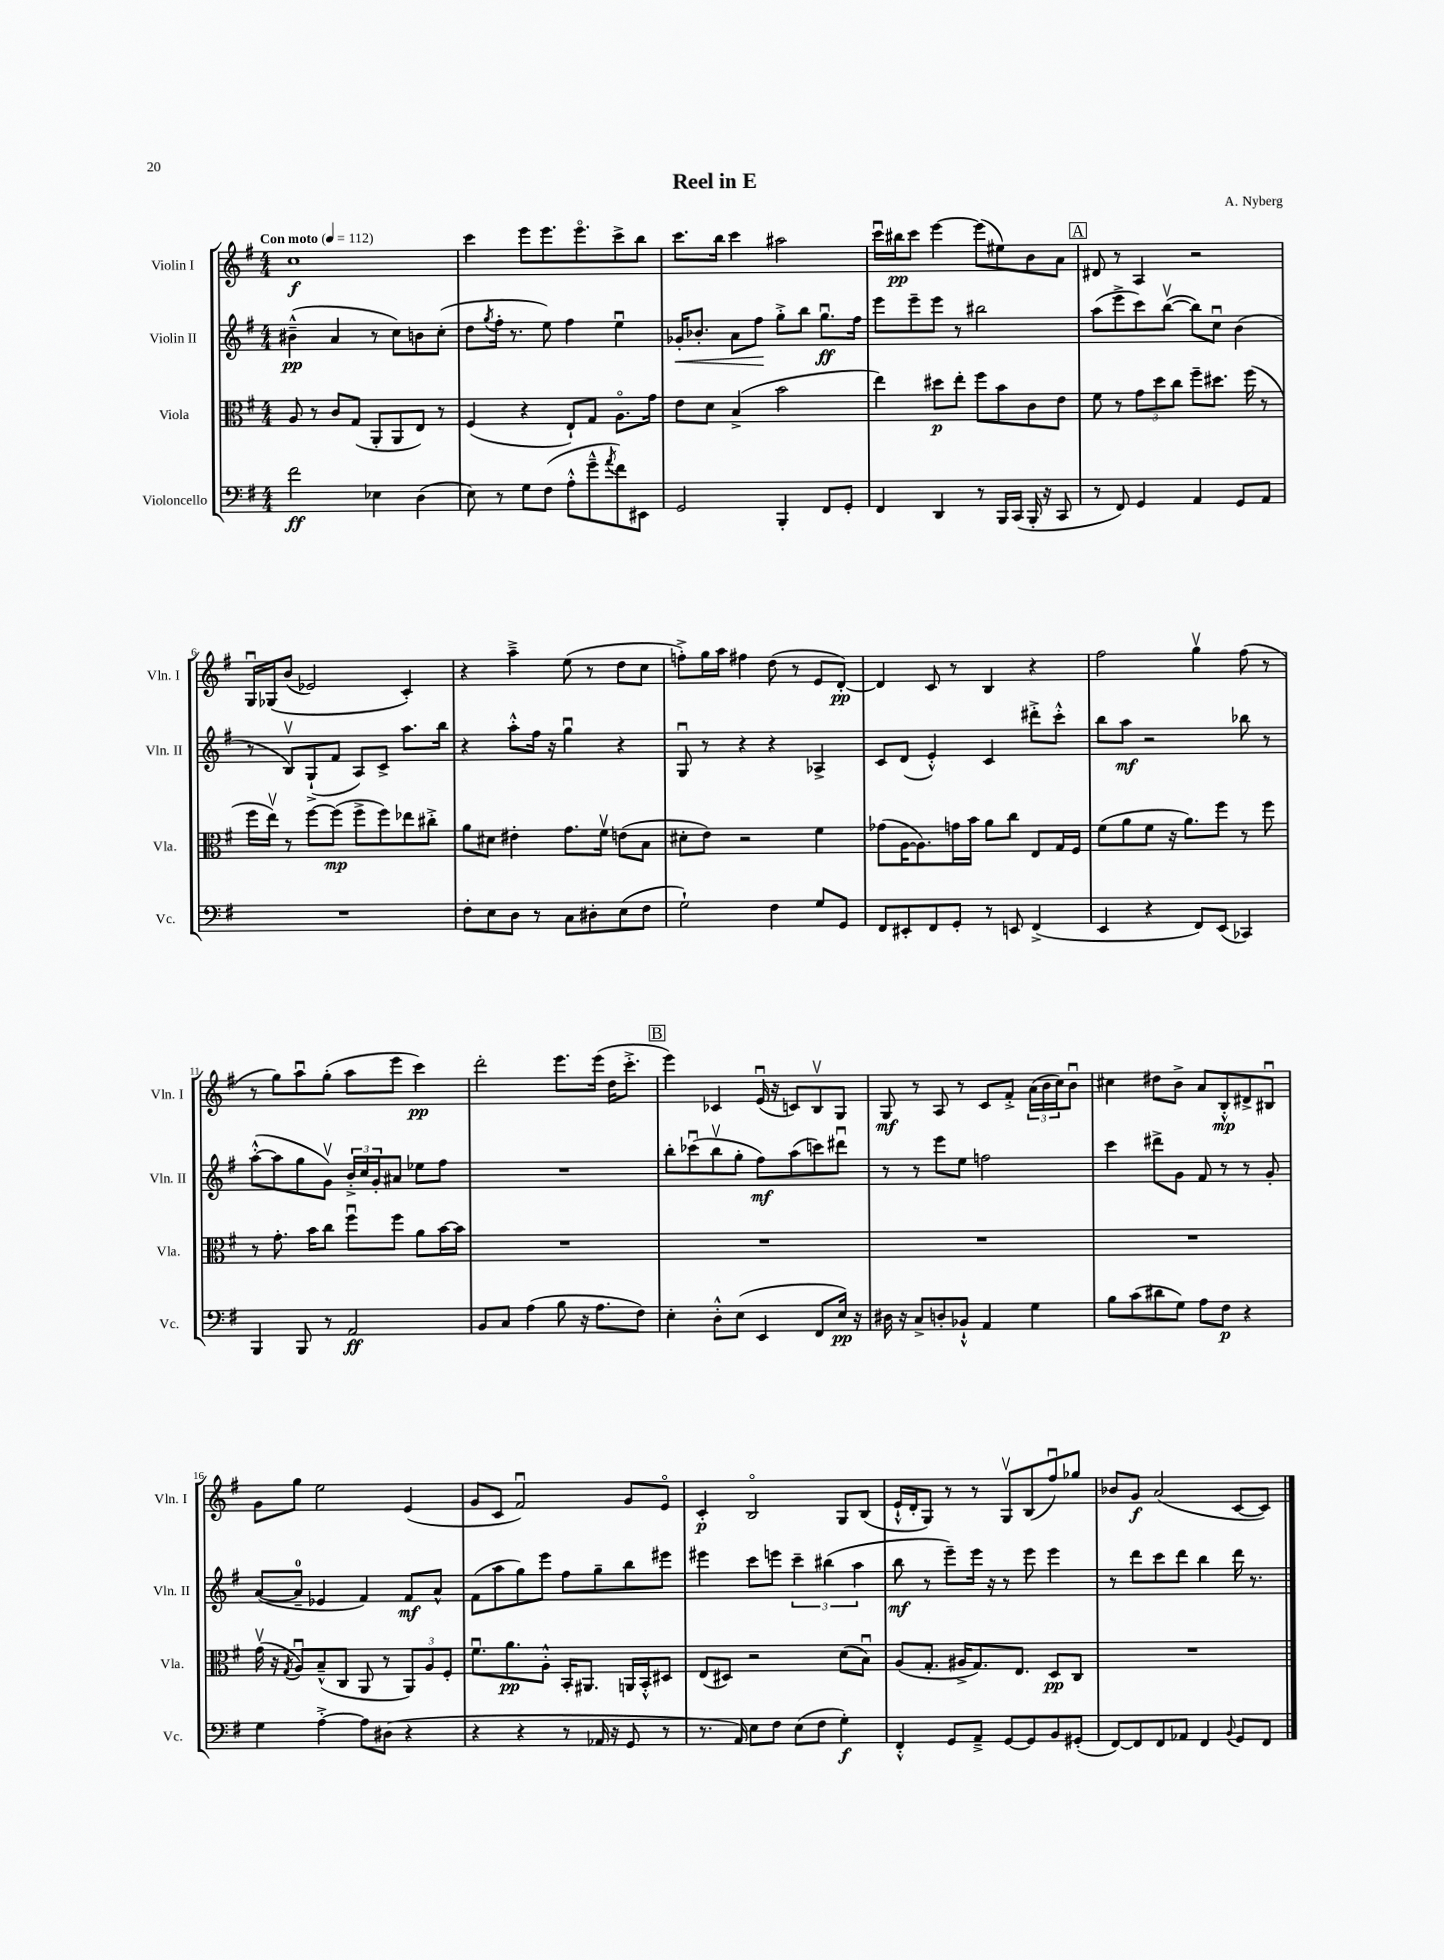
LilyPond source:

\header { title = "Reel in E" composer = "A. Nyberg" }
<<
\new StaffGroup <<
\new Staff = "s0" \with { instrumentName = "Violin I" shortInstrumentName = "Vln. I" } {
    \clef treble \key g \major \numericTimeSignature \time 4/4 \tempo "Con moto" 4 = 112
    c''1\f |
    c'''4 e'''8 e'''8. e'''8.\flageolet c'''8-> b''8 |
    c'''8. b''16 c'''4 ais''2 |
    c'''16\downbow bis''16\pp c'''8 e'''4~ e'''8( eis''8) b'8 a'8 |
    \mark \markup { \box "A" } dis'8 r8 a4 r2 |
    g16\downbow ges16\( b'8( ees'2) c'4-.\) |
    r4 a''4---> e''8( r8 d''8 c''8 |
    f''8-.->) g''16 a''16 fis''4 d''8( r8 e'8 d'8~-.\pp) |
    d'4 c'8 r8 b4 r4 |
    fis''2 g''4\upbow fis''8( r8 |
    r8 g''8) a''8\downbow g''8-.( a''8 e'''8 c'''4\pp) |
    d'''2-. e'''8. e'''16( d''16 c'''8.-.-> |
    \mark \markup { \box "B" } e'''4) ces'4 e'16\downbow( r16 c'8) b8\upbow g8 |
    g8\mf r8 a8 r8 c'8 fis'8-.-> \tuplet 3/2 { a'16( b'16 c''16) } b'8\downbow |
    cis''4 dis''8 b'8-> a'8 b8-.-^\mp dis'8-> bis8\downbow |
    g'8 g''8 e''2 e'4( |
    g'8 c'8 fis'2\downbow) g'8 e'8\flageolet |
    c'4-.\p b2\flageolet g8 b8( |
    e'16-!-^ d'16-. g8) r8 r8 g8\upbow b8( fis''8\downbow) ges''8 |
    bes'8 g'8\f a'2( c'8~ c'8) \bar "|." |
}
\new Staff = "s1" \with { instrumentName = "Violin II" shortInstrumentName = "Vln. II" } {
    \clef treble \key g \major \numericTimeSignature \time 4/4
    bis'4---^\pp( a'4 r8 c''8) b'8 c''8-.( |
    d''8 \acciaccatura { g''8 } fis''16-. r8. e''8) fis''4 e''4\downbow |
    ges'16-.\< bes'8.-. a'8 fis''8\! g''8-.-> b''8 g''8.\downbow\ff fis''16 |
    e'''8 e'''8-- e'''8 r8 bis''2 |
    \mark \markup { \box "A" } a''8( e'''8-> c'''8) b''8~\upbow( b''8) c''8\downbow b'4( |
    r8 b8\upbow) g8-!->( fis'8 a8) c'8-> a''8. b''16 |
    r4 a''8-.-^ fis''16 r16 g''4\downbow r4 |
    g8\downbow r8 r4 r4 aes4-> |
    c'8 d'8( e'4-.-^) c'4 dis'''8-.-> c'''8-.-^ |
    b''8 a''8\mf r2 bes''8 r8 |
    a''8~-.-^( a''8 g''8 g'8\upbow) \tuplet 3/2 { b'16-.-> c''16 g'16-. } ais'8 ees''8 fis''8 |
    R1 |
    \mark \markup { \box "B" } b''8-. ces'''8\downbow( b''8\upbow g''8-. fis''8\mf) a''8( c'''8) dis'''8\downbow |
    r8 r8 e'''8 e''8 f''2 |
    c'''4 dis'''8-> g'8 fis'8 r8 r8 g'8-. |
    a'8~( a'8-0-- ees'4 fis'4) fis'8\mf a'8-^ |
    fis'8( a''8 g''8) e'''8 fis''8 g''8-- b''8 eis'''8 |
    eis'''4 c'''8 e'''8 \tuplet 3/2 { c'''4-- bis''4( a''4 } |
    b''8\mf r8 e'''8--) e'''16 r16 r8 e'''8 e'''4 |
    r8 d'''8 c'''8 d'''8 b''4 d'''16 r8. \bar "|." |
}
\new Staff = "s2" \with { instrumentName = "Viola" shortInstrumentName = "Vla." } {
    \clef alto \key g \major \numericTimeSignature \time 4/4
    a8 r8 c'8 g8( a,8-. a,8 e8) r8 |
    fis4( r4 e8-!) g8 a8.\flageolet g'16 |
    e'8 d'8 b4->( b'2 |
    e''4) dis''8\p e''8-. fis''8 b'8 c'8 e'8 |
    \mark \markup { \box "A" } fis'8 r8 \tuplet 3/2 { g'8 d''8 c''8 } fis''8-- dis''8. fis''16( r8 |
    fis''16 e''16\upbow) r8 fis''8~ fis''8\mp( fis''8-> fis''8) ees''8 cis''8-.-> |
    a'8 dis'8 eis'4-. g'8. fis'16\upbow e'8( b8 |
    dis'8-. e'8) r2 fis'4 |
    ges'8( a16~ a8.) g'16 b'16 a'8 c''8 e8 g16 fis16 |
    fis'8( a'8 fis'8 r16 a'8.) fis''8 r8 fis''8 |
    r8 g'8.-. b'16 c''8 fis''8\downbow fis''8 a'8 b'16~ b'16 |
    R1 |
    \mark \markup { \box "B" } R1 |
    R1 |
    R1 |
    g'16\upbow( r16 \acciaccatura { g8 } a8\downbow) b8---^( c8 a,8 r8 \tuplet 3/2 { a,8) a8 fis8-. } |
    fis'8.\downbow a'8.\pp a8-.-^ b,16-. ais,8. a,16 b,16-.-^ dis8 |
    e8( dis8) r2 d'8( b8\downbow) |
    a8( g8.-. ais16-> g8.) e8. d8\pp c8 |
    R1 \bar "|." |
}
\new Staff = "s3" \with { instrumentName = "Violoncello" shortInstrumentName = "Vc." } {
    \clef bass \key g \major \numericTimeSignature \time 4/4
    fis'2\ff ees4 d4( |
    e8) r8 g8 fis8( a8-.-^ g'8---^ \acciaccatura { a'8 } fis'8) eis,8 |
    g,2 b,,4-. fis,8 g,8-. |
    fis,4 d,4 r8 b,,16 c,16( b,,16-. r16 c,8 |
    \mark \markup { \box "A" } r8 fis,8) g,4 a,4 g,8 a,8 |
    R1 |
    fis8-. e8 d8 r8 c8 dis8-. e8( fis8 |
    g2-!) fis4 g8 g,8 |
    fis,8 eis,8-. fis,8 g,8-. r8 e,8 fis,4->( |
    e,4 r4 fis,8) e,8( ces,4) |
    b,,4 b,,8 r8 a,2\ff |
    b,8 c8 a4( b8 r16 a8. fis8) |
    \mark \markup { \box "B" } e4-. d8-.-^ e8( e,4 fis,8 e16\pp) r16 |
    dis16 r16 c8-> d8-. bes,8-!-^ a,4 g4 |
    b8 c'8( dis'8 g8) a8 fis8\p r4 |
    g4 a4~-.-> a8 dis8( r4 |
    r4 r4 r8 aes,16 r16 g,8 r8 |
    r8. a,16) e8 fis8 e8( fis8 g4-.\f) |
    fis,4-.-^ g,8 a,8---> g,8~ g,8 b,8 gis,8-.( |
    fis,8~) fis,8 fis,8 aes,8 fis,4 \appoggiatura { b,8 } g,8 fis,8 \bar "|." |
}
>>
>>
